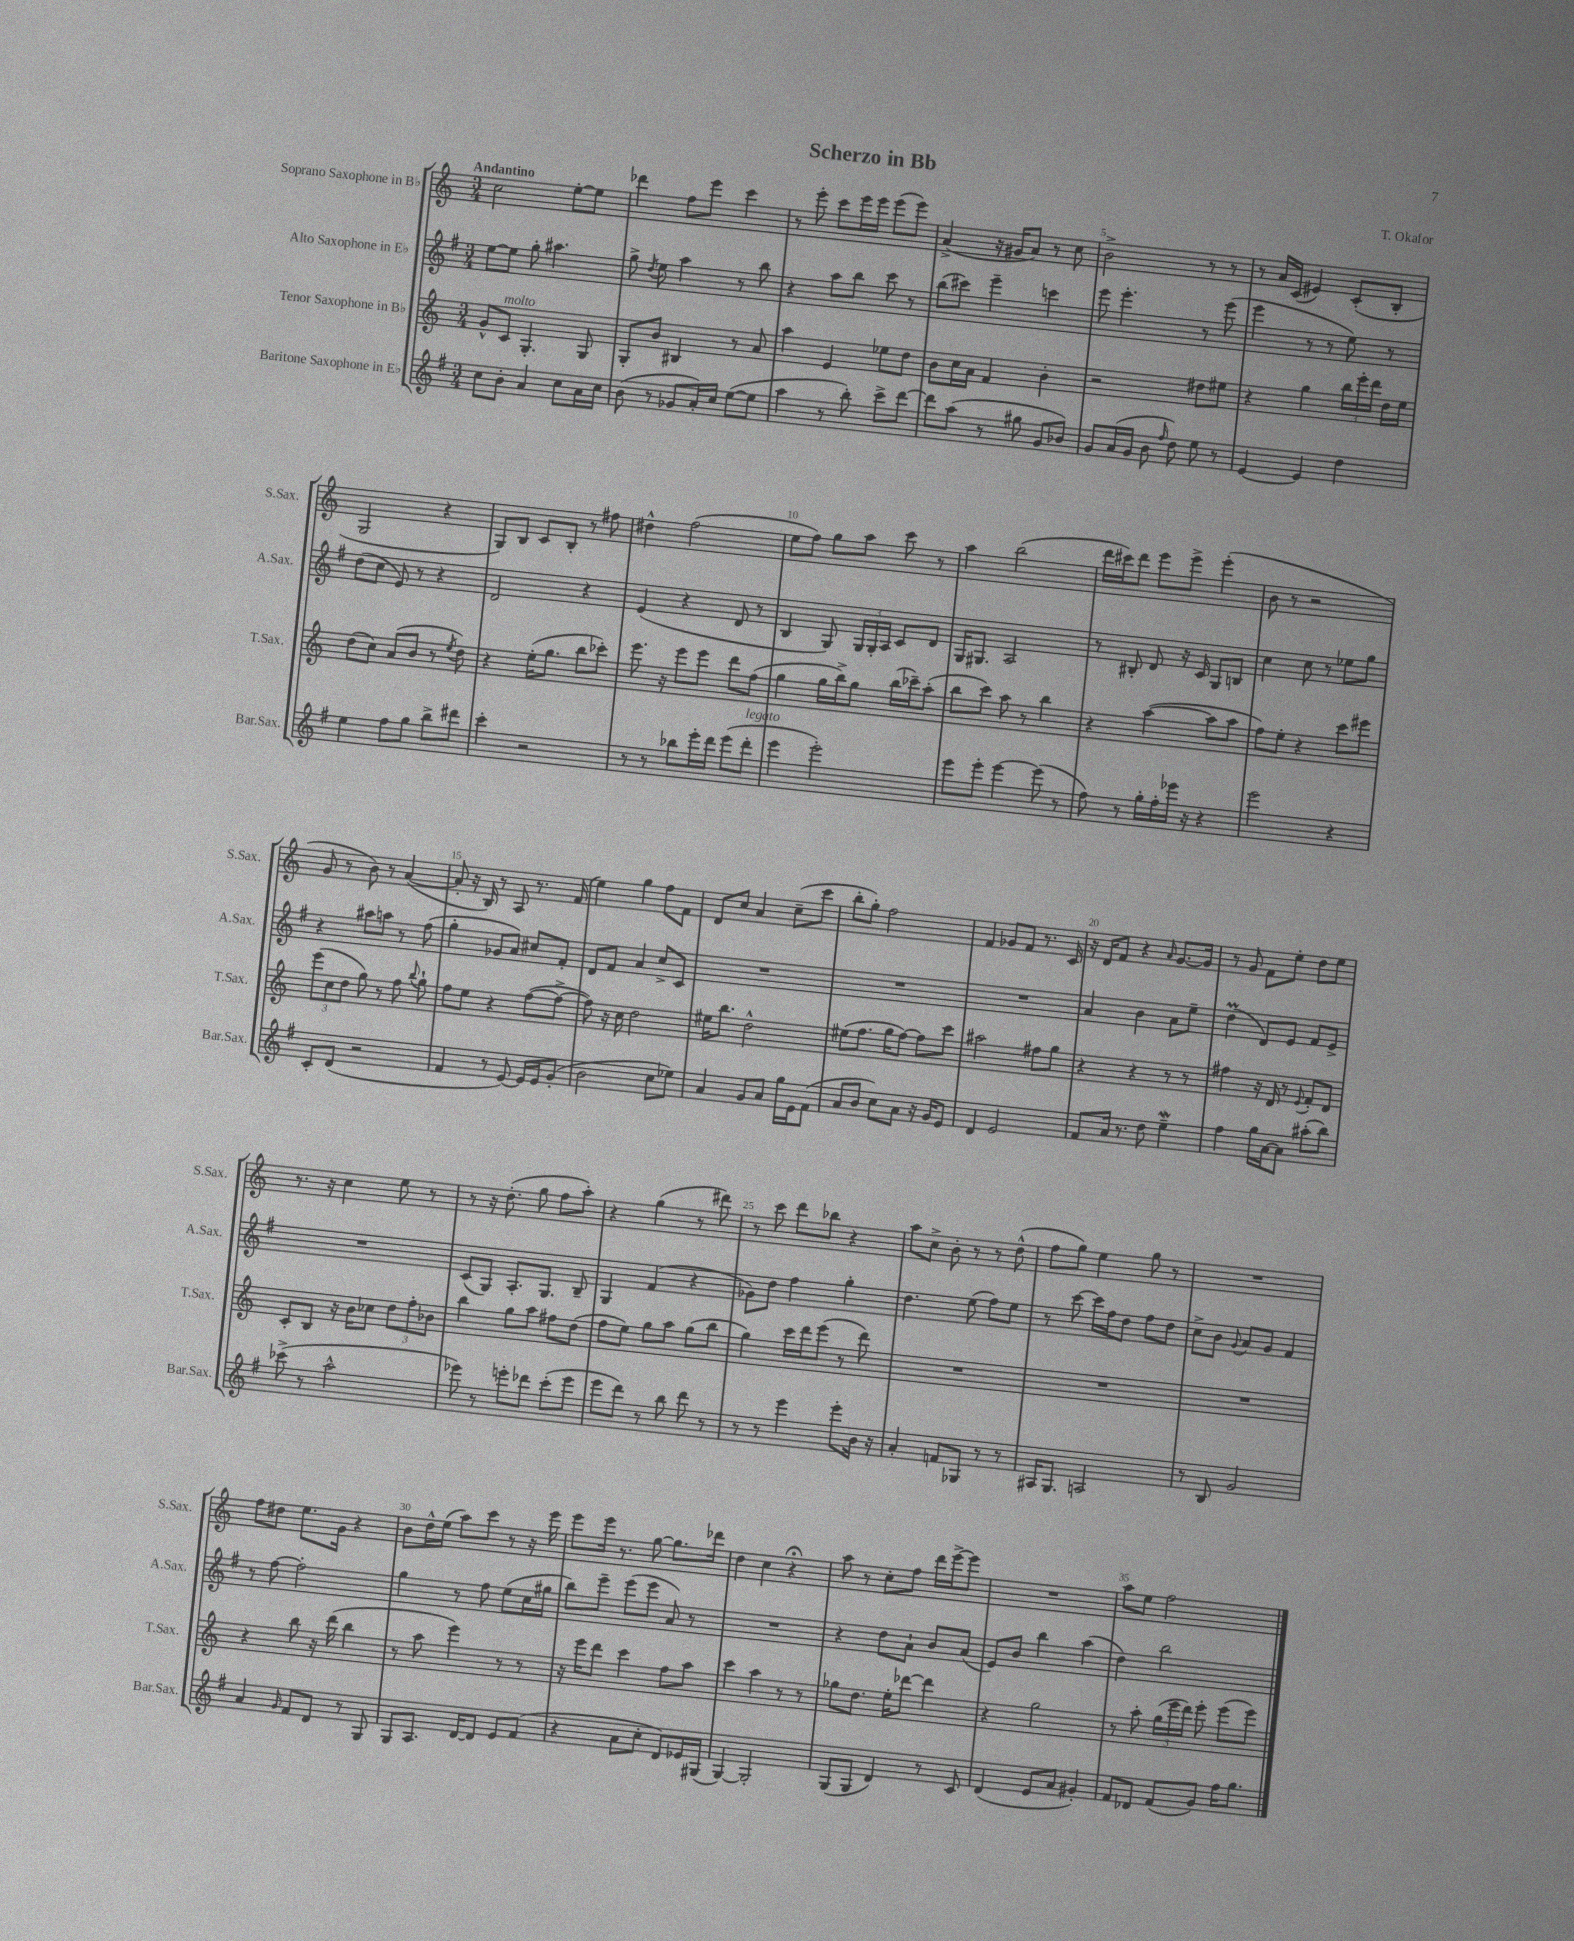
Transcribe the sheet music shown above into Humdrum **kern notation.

**kern	**kern	**kern	**kern
*staff4	*staff3	*staff2	*staff1
*clefG2	*clefG2	*clefG2	*clefG2
*k[f#]	*k[]	*k[f#]	*k[]
*M3/4	*M3/4	*M3/4	*M3/4
8cc	8g^^	[8ee	2cc
8b'	8c	8ee]	.
4a	4.G'	8gg'	.
.	.	4.aa#	.
8cc	.	.	[8ee'
16a	8G	.	8ee]
16cc	.	.	.
=	=	=	=
(8b	8G'	8gg^	4ddd-
.	.	8qdd	.
8r	8b	8ee	.
8g-	4B#	4aa	8ff
16a')	.	.	8eee
16cc	.	.	.
([8ee	8r	8r	4ccc
8ee]	8a	8bb	.
=	=	=	=
4aa	4aa	4r	8r
.	.	.	8eee'
8r	4e	8aa	8ccc
8bb')	.	8bb	16eee
.	.	.	16eee
8ccc^	8ee-	8ccc	(8eee
[8ddd	8dd	8r	8eee)
=	=	=	=
8ddd]	8b	(8bb	(4a^
(8aa	16cc	8ccc#)	.
.	16a	.	.
8r	4f	4eee~	16r
.	.	.	16g#
8gg#	.	.	8a)
8g	4b'	4ccc	8r
8b-)	.	.	8cc
=	=	=	=
8g	2r	8eee	2b^
(16a	.	4.eee'	.
16g	.	.	.
8b	.	.	.
16qqff#	.	.	.
8dd)	.	.	.
8ee	8dd#	8r	8r
8r	8ee#	(8eee	8r
=	=	=	=
[4e	4r	4eee	8r
.	.	.	16a
.	.	.	(16c
4e]	4gg	8r	4e#)
.	.	8r	.
4dd	24bb	8ee)	(8c'
.	24eee'	.	.
.	24ddd	.	.
.	16dd	8r	8B'
.	16ee	.	.
=	=	=	=
4ee	(8dd	(8dd	2G
.	8cc)	8cc	.
8ff#	(8a	8e)	.
8gg	8b	8r	.
8bb^	8r	4r	4r
.	8qee	.	.
8ddd#	8dd)	.	.
=	=	=	=
4ccc'	4r	2d	8G)
.	.	.	8B
2r	(16ee'	.	8c
.	8.gg	.	.
.	.	.	8B'
.	8bb	4r	8r
.	8ccc-')	.	8ff#
=	=	=	=
8r	8.eee	(4e	4dd#^^
8r	.	.	.
.	16r	.	.
8bb-	8eee	4r	(2ff
16eee'	8eee	.	.
16ddd	.	.	.
(8eee	8ddd	8d	.
8ddd'	(8ff	8r	.
=	=	=	=
4eee	4gg	4B	8ee
.	.	.	8ff)
2eee')	16gg	8G)	8gg
.	16bb^)	.	.
.	8gg	24G	8aa
.	.	24G'	.
.	.	24A	.
.	(16bb	8c	8ccc
.	16ccc-~)	.	.
.	(8aa'	8d	8r
=	=	=	=
8eee	8bb	16G	4aa
.	.	8.G#	.
8eee'	8ccc)	.	.
[4eee	8aa	2A	(2bb
.	8r	.	.
(8eee]	4bb	.	.
8r	.	.	.
=	=	=	=
8ff#)	4r	8r	16ddd
.	.	.	16ccc#)
8r	.	8B#'	8ddd
16gg'	([4aa	8d	8eee
16ff#'	.	.	.
16eee-	.	16r	8eee^
16r	.	16c	.
4r	8aa]	8G	(4eee'
.	8aa	8B	.
=	=	=	=
2eee	8ff)	4cc	8b
.	8ee'	.	8r
.	4r	8cc	2r
.	.	8r	.
4r	8ccc	8ee-	.
.	8eee#	8gg	.
=	=	=	=
8c'	(12eee	4r	8g
.	12cc	.	.
(8d	.	.	8r
.	12dd	.	.
2r	8gg)	8aa#	8b)
.	8r	8aa	8r
.	8ff	8r	([4a
.	8qqbb	.	.
.	8gg`	(8ff#	.
=	=	=	=
4f#	8ff	4gg'	8a']
.	8ee	.	16r
.	.	.	16B)
8r	4r	8g-	8r
[8e)	.	8a)	8A
16e]	([8ff	8cc#	8.r
16e	.	.	.
(8g'	8ff^_	8f#'	.
.	.	.	(16f
=	=	=	=
2b	8ff])	8d	4ee)
.	16r	8f#	.
.	16cc	.	.
.	2dd	4a	4gg
8cc	.	8cc^	8ff
8ee-)	.	8c	8f
=	=	=	=
4a	16ee#	2.r	8d
.	8.bb	.	.
.	.	.	8cc
8g	2dd^^	.	4a
8a	.	.	.
16gg	.	.	(8cc~
16e	.	.	.
(8f#	.	.	8ccc
=	=	=	=
8a	(8ee#	2.r	8bb'
8b	8.ff	.	8gg')
8cc)	.	.	2ff
.	16gg	.	.
8a	[8ff)	.	.
16r	8ff]	.	.
16g	.	.	.
8e	8ccc	.	.
=	=	=	=
4d	2aa#	2.r	4f
2e	.	.	8g-
.	.	.	8f
.	8ff#	.	8.r
.	8gg	.	.
.	.	.	16c
=	=	=	=
8f#	4r	4a	16r
.	.	.	16d
16a	.	.	8f
8.r	.	.	.
.	4r	4b	4r
8dd	.	.	.
.	.	.	16qqa
4ee~	8r	8a	[8.g
.	8r	8ee~	.
.	.	.	16g]
=	=	=	=
4ff#	4ff#	(4dd	8r
.	.	.	8g
16gg	16r	8d)	8f
[16a	16d	.	.
8a]	8r	8e	8ee'
.	8qqe	.	.
(8aa#'	8f'	8f#	8dd
8bb)	8d	8e^	8ee
=	=	=	=
(8ccc-^	8c'	2.r	8.r
8r	8B	.	.
.	.	.	16r
2aa^^	16r	.	4cc
.	16b	.	.
.	8cc-	.	.
.	12dd	.	8ee
.	12ff'	.	.
.	.	.	8r
.	12b-	.	.
=	=	=	=
8eee-)	4bb	(8c	8r
8r	.	8G)	16r
.	.	.	(8.dd'
8eee'	8gg	8.A'	.
8ddd-	8aa	.	8gg
.	.	8.G	.
(8ccc'	8ff#	.	8ff
8eee	(8dd	8B~	8aa')
=	=	=	=
8eee	8ff	4G	4r
8ddd)	8ee)	.	.
8r	8gg	(4f#	(4gg
8bb	8aa	.	.
8ddd	(8gg	4r	8r
8r	8bb	.	8ddd#)
=	=	=	=
8r	4gg)	8g-)	8r
8r	.	8dd	8ccc
4eee	16ccc	4ff#	8ddd
.	16ddd	.	.
.	(8eee	.	8bb-
8eee'	8r	4gg'	4r
16b	8ddd)	.	.
16r	.	.	.
=	=	=	=
4a'	2.r	4.dd	8aa
.	.	.	8cc^
8f	.	.	8b'
8G-	.	(8ee	8r
8r	.	8ff#)	8r
8r	.	8ee	(8dd^^
=	=	=	=
16A#	2.r	8r	8ff
8.G	.	.	.
.	.	[8ccc	8gg)
2A	.	16ccc]	4ee
.	.	16ff#	.
.	.	8dd	.
.	.	8ff#	8gg
.	.	8dd	8r
=	=	=	=
8r	2.r	8cc^	2.r
8B	.	8b	.
.	.	8qqg	.
2g	.	8a	.
.	.	8g	.
.	.	4f#	.
=	=	=	=
4a	4r	8r	8ff
.	.	[8ff#	8dd#
16qqg	.	.	.
8f#	8bb	2ff#']	8.ee
8d	16r	.	.
.	(16ddd	.	16g
8r	4bb	.	4r
8G	.	.	.
=	=	=	=
8G	8r	4gg	8b
8.A	8aa	.	16dd^^
.	.	.	(16ee
.	4eee)	8r	8aa)
[16d	.	.	.
8d]	.	8ff#	8ccc
8e	8r	(8ee	8r
(8f#	8r	16cc	16r
.	.	16gg#	16eee
=	=	=	=
4r	16r	8bb)	8eee
.	16eee	.	.
.	8ddd	8eee~	16eee
.	.	.	8.r
8a	4ccc	(8eee	.
8cc'	.	8eee	[8gg
8d)	8ff	8a)	8.gg]
16e-	8aa	8r	.
(16G#	.	.	16ddd-
=	=	=	=
[4G)	4ccc	2.r	4dd
2G']	4aa	.	4cc
.	8r	.	4r;
.	8r	.	.
=	=	=	=
(8G	8gg-	4r	8aa
8G	8.dd	.	8r
4d)	.	8dd	8cc'
.	16ee'	.	.
.	[8ddd-	8a`	8ff
8r	4ddd-]	8b	16ddd
.	.	.	[16eee^
8c	.	(8a	8eee]
=	=	=	=
(4d	4r	8e)	2.r
.	.	8b	.
8e	2gg	4bb	.
8a	.	.	.
4g#')	.	(4aa	.
=	=	=	=
8f#	8r	4dd)	8aa
8d-	8aa'	.	8ee
(8f#	(24gg	2bb	2ff
.	24eee	.	.
.	24ddd)	.	.
8g)	8eee'	.	.
16ff#	(8eee	.	.
8.gg	.	.	.
.	8eee)	.	.
==	==	==	==
*-	*-	*-	*-
